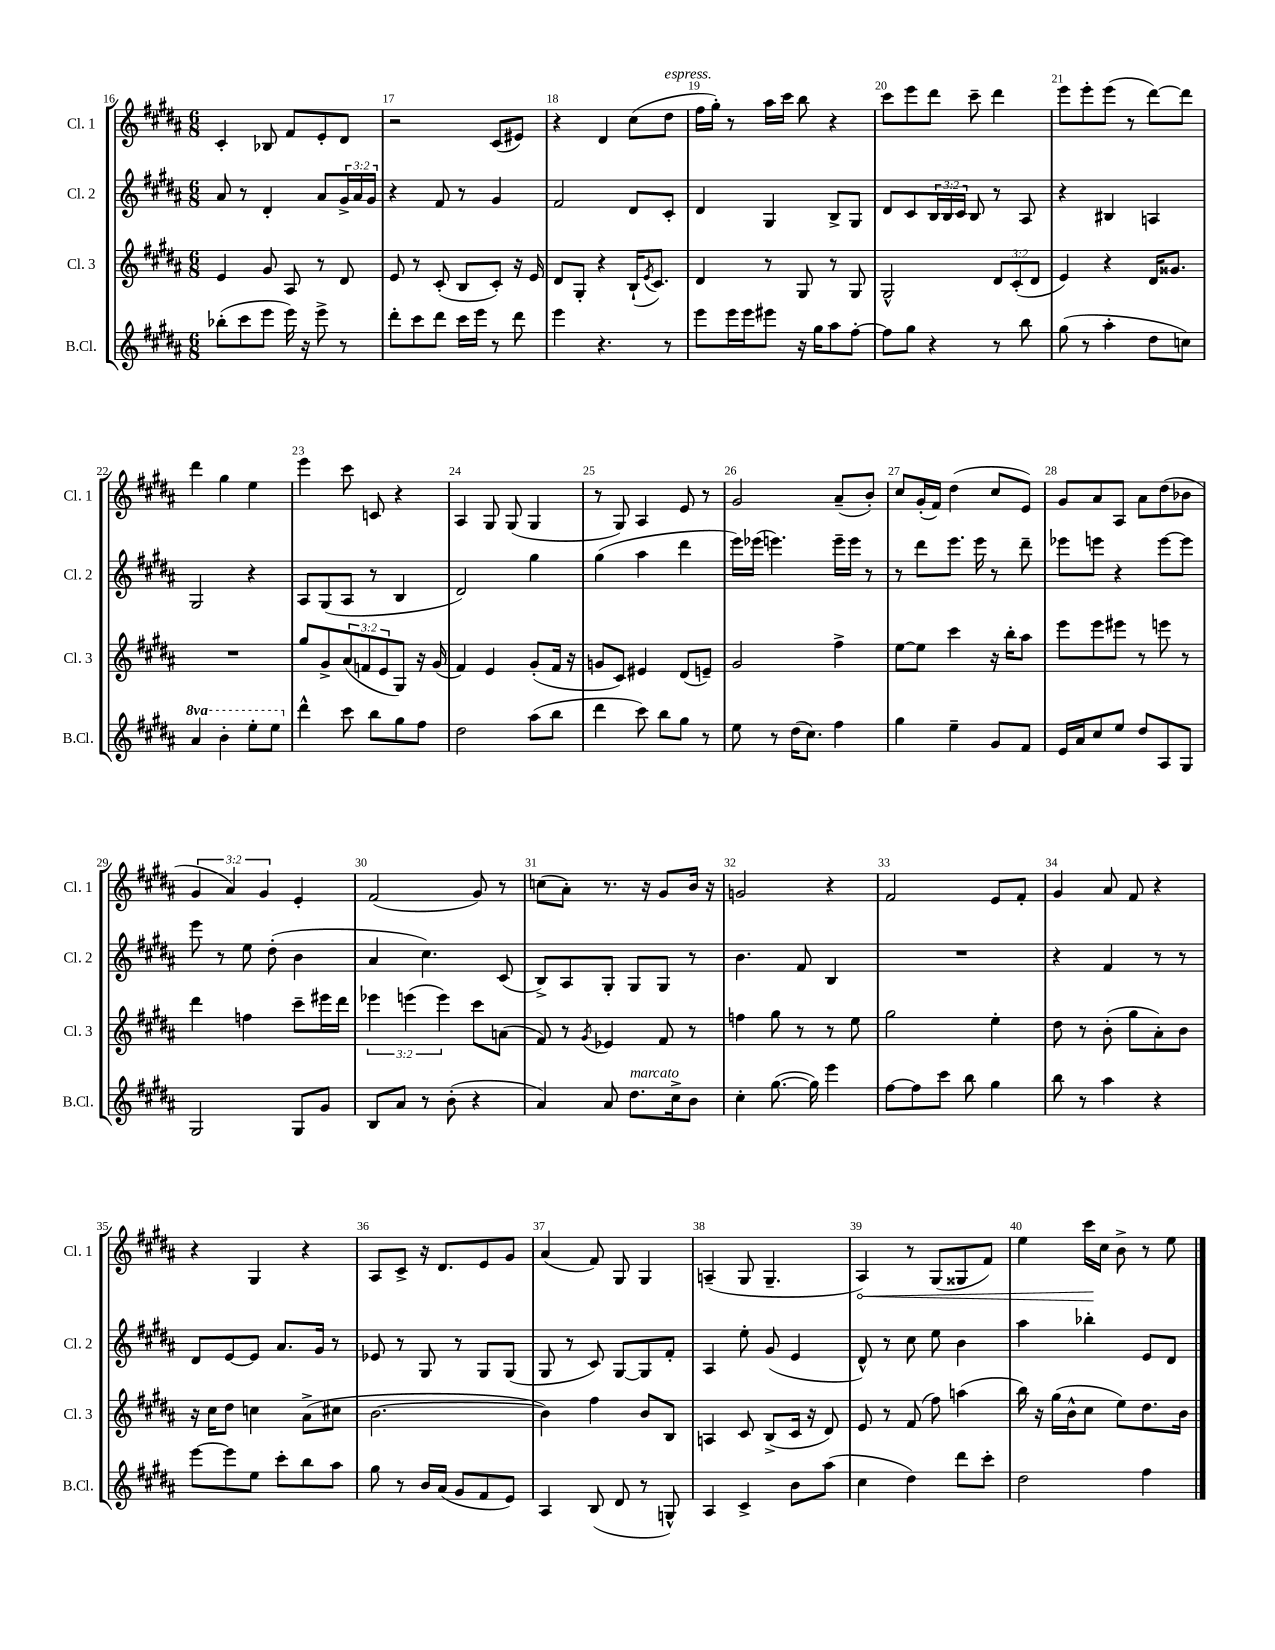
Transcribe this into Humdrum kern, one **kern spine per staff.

**kern	**kern	**kern	**kern
*staff4	*staff3	*staff2	*staff1
*clefG2	*clefG2	*clefG2	*clefG2
*k[f#c#g#d#a#]	*k[f#c#g#d#a#]	*k[f#c#g#d#a#]	*k[f#c#g#d#a#]
*M6/8	*M6/8	*M6/8	*M6/8
(8bb-'	4e	8a#	4c#'
8ccc#	.	8r	.
8eee	8g#	4d#'	8B-
16eee)	8A#	.	8f#
16r	.	.	.
8eee^	8r	8a#	8e'
8r	8d#	24g#^	8d#
.	.	24a#	.
.	.	24g#	.
=	=	=	=
8ddd#'	8e	4r	2r
8ccc#	8r	.	.
8ddd#	(8c#'	8f#	.
16ccc#	8B	8r	.
16eee	.	.	.
8r	8c#')	4g#	(8c#
8ddd#	16r	.	8e#)
.	16e	.	.
=	=	=	=
4eee	8d#	2f#	4r
.	8G#'	.	.
4.r	4r	.	4d#
.	(16B`	8d#	(8cc#
.	8qe	.	.
.	8.c#)	.	.
8r	.	8c#'	8dd#
=	=	=	=
8eee	4d#	4d#	16ff#
.	.	.	16gg#')
16eee	.	.	8r
16eee	.	.	.
8eee#	8r	4G#	16aa#
.	.	.	16ccc#
16r	8G#	.	8bb
16gg#	.	.	.
8aa#	8r	8B^	4r
[8ff#'	8G#	8G#	.
=	=	=	=
8ff#]	2G#^^	8d#	8ccc#
8gg#	.	8c#	8eee
4r	.	24B	8ddd#
.	.	24B	.
.	.	24c#	.
.	.	8B	8ccc#~
8r	12d#	8r	4ddd#
.	(12c#'	.	.
8bb	.	8A#	.
.	12d#	.	.
=	=	=	=
(8gg#	4e)	4r	8eee
8r	.	.	8eee'
4aa#'	4r	4B#	(8eee
.	.	.	8r
8dd#	16d#	4A	[8ddd#)
.	8.g##	.	.
8cc)	.	.	8ddd#]
=	=	=	=
4aa#	2.r	2G#	4ddd#
4bb'	.	.	4gg#
8eee'	.	4r	4ee
8eee	.	.	.
=	=	=	=
4ddd#^^	8gg#	8A#	4eee
.	8g#^	(8G#	.
8ccc#	(12a#	8A#	8ccc#
.	12f	.	.
8bb	.	8r	8c
.	12e	.	.
8gg#	8G#)	4B	4r
8ff#	16r	.	.
.	(16g#	.	.
=	=	=	=
2dd#	4f#)	2d#)	4A#
.	4e	.	8G#
.	.	.	(8G#
(8aa#	(8g#'	4gg#	4G#
8bb	16f#	.	.
.	16r	.	.
=	=	=	=
4ddd#	8g	(4gg#	8r
.	8c#)	.	8G#)
8ccc#)	4e#	4aa#	4A#
8bb	.	.	.
8gg#	(8d#	4ddd#	8e
8r	8e~)	.	8r
=	=	=	=
8ee	2g#	16eee)	2g#
.	.	(16eee-	.
8r	.	4.eee)	.
(16dd#	.	.	.
8.cc#)	.	.	.
4ff#	4ff#^	16eee~	(8a#~
.	.	16eee	.
.	.	8r	8b')
=	=	=	=
4gg#	[8ee	8r	8cc#
.	8ee]	8ddd#	(16g#'
.	.	.	16f#)
4ee~	4ccc#	8.eee	(4dd#
.	.	16eee	.
8g#	16r	8r	8cc#
.	16bb'	.	.
8f#	8aa#	8ddd#~	8e)
=	=	=	=
16e	8eee	8eee-	8g#
16a#	.	.	.
8cc#	8eee	8eee	8a#
8ee	8eee#	4r	8A#
8dd#	8r	.	8a#
8A#	8eee	[8eee	(8dd#
8G#	8r	8eee]	8b-
=	=	=	=
2G#	4ddd#	8eee	6g#
.	.	8r	.
.	.	.	6a#)
.	4ff	8ee	.
.	.	.	6g#
.	.	(8dd#'	.
8G#	8ccc#~	4b	4e'
8g#	16eee#	.	.
.	16ddd#	.	.
=	=	=	=
8B	6eee-	4a#	(2f#
8a#	.	.	.
.	(6eee	.	.
8r	.	4.cc#)	.
.	6eee)	.	.
(8b'	.	.	.
4r	8ccc#	.	8g#)
.	(8a	(8c#	8r
=	=	=	=
4a#)	8f#)	8B^)	(8cc
.	8r	8A#	8a#')
.	8qg#	.	.
8a#	4e-	8G#'	8.r
8.dd#	.	8G#	.
.	.	.	16r
.	8f#	8G#	8g#
16cc#^	.	.	.
8b	8r	8r	16b
.	.	.	16r
=	=	=	=
4cc#'	4ff	4.b	2g
([8.gg#	8gg#	.	.
.	8r	8f#	.
16gg#])	.	.	.
4eee	8r	4B	4r
.	8ee	.	.
=	=	=	=
[8ff#	2gg#	2.r	2f#
8ff#]	.	.	.
8ccc#	.	.	.
8bb	.	.	.
4gg#	4ee'	.	8e
.	.	.	8f#'
=	=	=	=
8bb	8dd#	4r	4g#
8r	8r	.	.
4aa#	(8b'	4f#	8a#
.	8gg#	.	8f#
4r	8a#')	8r	4r
.	8b	8r	.
=	=	=	=
[8eee	16r	8d#	4r
.	16cc#	.	.
8eee]	8dd#	[8e	.
8ee	4cc	8e]	4G#
8ccc#'	.	8.a#	.
8bb	(8a#^	.	4r
.	.	16g#	.
8aa#	8cc#	8r	.
=	=	=	=
8gg#	[2.b	8e-	8A#
8r	.	8r	8c#^
16b	.	8G#	16r
(16a#	.	.	8.d#
8g#	.	8r	.
8f#	.	8G#	8e
8e)	.	(8G#	8g#
=	=	=	=
4A#	4b])	8G#	(4a#
.	.	8r	.
(8B	4ff#	8c#)	8f#)
8d#	.	[8G#	8G#
8r	8b	8G#]	4G#
8G^^)	8B	8f#'	.
=	=	=	=
4A#	4A	4A#	(4A~
4c#^	8c#	8ee'	8G#
.	(8B^	(8g#	4.G#~
8b	16c#	4e	.
.	16r	.	.
(8aa#	8d#)	.	.
=	=	=	=
4cc#	8e	8d#^^)	4A#)
.	8r	8r	.
4dd#)	(8f#	8cc#	8r
.	8ff#)	8ee	(8G#
8ddd#	(4aa	4b	8G##
8ccc#'	.	.	8f#)
=	=	=	=
2dd#	16bb)	4aa#	4ee
.	16r	.	.
.	(16gg#	.	.
.	16b^^	.	.
.	8cc#	4bb-'	16ccc#
.	.	.	16cc#
.	8ee)	.	8b^
4ff#	8.dd#	8e	8r
.	.	8d#	8ee
.	16b	.	.
==	==	==	==
*-	*-	*-	*-
